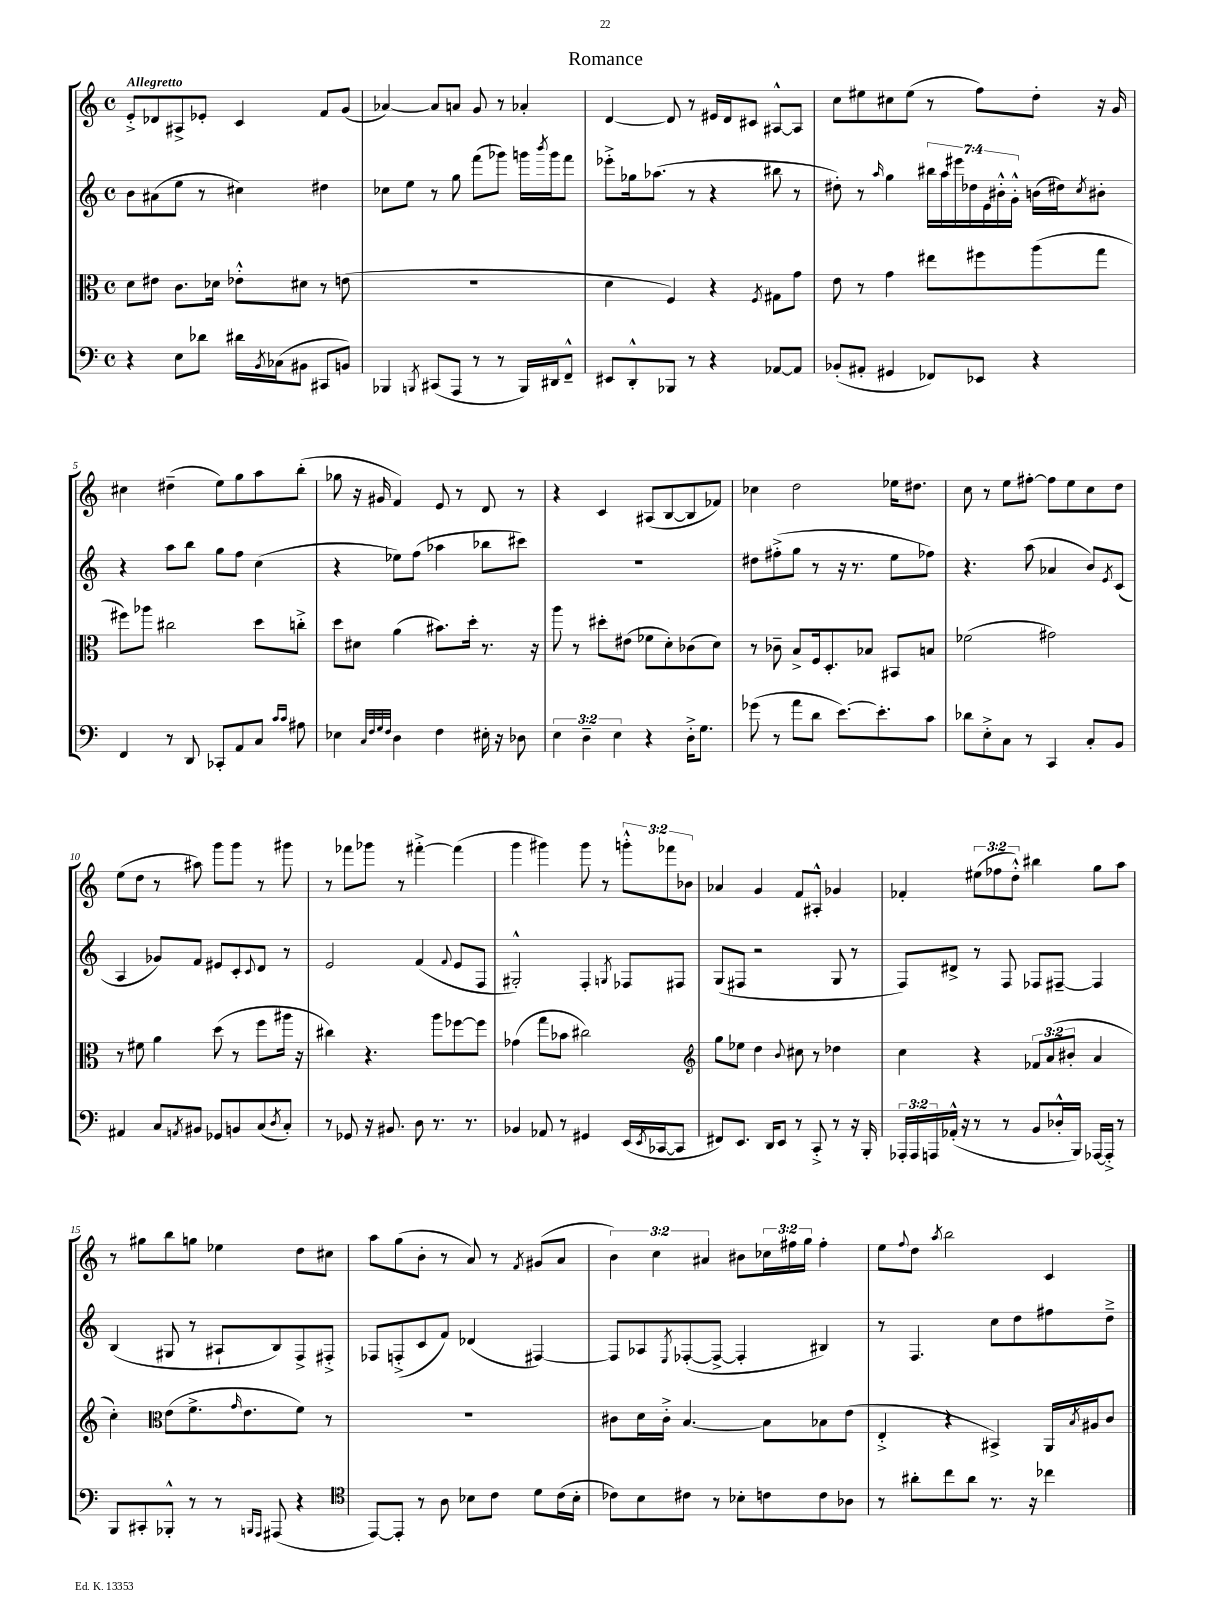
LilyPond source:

\header { title = "Romance" }
<<
\new StaffGroup <<
\new Staff = "s0" {
    \clef treble \key c \major \defaultTimeSignature \time 4/4 \override Staff.TupletNumber.text = #tuplet-number::calc-fraction-text \tempo "Allegretto"
    e'8-.-> des'8 ais8-> ees'8-. c'4 f'8 g'8( |
    aes'4~) aes'8 a'8 g'8 r8 aes'4-. |
    d'4~ d'8 r8 eis'16 d'16 cis'8 ais8~-^ ais8 |
    c''8 eis''8 cis''8 eis''8( r8 f''8) d''8-. r16 g'16 |
    cis''4 dis''4--( e''8) g''8 a''8 b''8-.( |
    ges''8 r16 gis'16 f'4) e'8 r8 d'8 r8 |
    r4 c'4 ais8( b8~ b8 fes'8) |
    ces''4 d''2 ees''16 dis''8. |
    c''8 r8 e''8 fis''8~-. fis''8 e''8 c''8 d''8 |
    e''8( d''8 r8 ais''8) g'''8 g'''8 r8 gis'''8 |
    r8 fes'''8 ges'''8 r8 fis'''4~-.-> fis'''4( |
    g'''4 gis'''4) gis'''8 r8 \tuplet 3/2 { g'''8-.-^ fes'''8 bes'8 } |
    aes'4 g'4 f'8 ais8-.-^ ges'4 |
    fes'4-. \tuplet 3/2 { eis''8( fes''8 d''8-.-^) } bis''4 g''8 a''8 |
    r8 gis''8 b''8 g''8 ees''4 d''8 cis''8 |
    a''8 g''8( b'8-. r8 a'8) r8 \acciaccatura { f'8 } gis'8( a'8 |
    \tuplet 3/2 { b'4) c''4 ais'4 } bis'8 \tuplet 3/2 { ces''16 fis''16 g''16 } fis''4-. |
    e''8 \appoggiatura { f''8 } d''8 \acciaccatura { a''8 } b''2 c'4 \bar "|." |
}
\new Staff = "s1" {
    \clef treble \key c \major \defaultTimeSignature \time 4/4 \override Staff.TupletNumber.text = #tuplet-number::calc-fraction-text
    b'8 ais'8( e''8 r8 cis''4) dis''4 |
    ces''8 e''8 r8 g''8 f'''8( ges'''8) g'''16 \acciaccatura { b'''8 } g'''16 f'''8 |
    ees'''8-.-> ges''16 aes''8.( r8 r4 bis''8 r8 |
    dis''8-.) r8 \grace { a''16 } g''4 \tuplet 7/4 { bis''16 a''16 eis'''16 des''16 e'16 bis'16-.-^ g'16-.-^ } b'16( dis''16) \acciaccatura { c''8 } bis'8-. |
    r4 a''8 b''8 g''8 f''8 c''4( |
    r4 ees''8) f''8( aes''4 bes''8 cis'''8) |
    R1 |
    dis''8 fis''8-.->( g''8 r8 r16 r8. e''8 fes''8) |
    r4. a''8( aes'4 b'8) \acciaccatura { e'8 } c'8( |
    a4 ges'8) f'8 eis'8 c'8-. \appoggiatura { c'8 } d'8 r8 |
    e'2 f'4( \appoggiatura { f'8 } e'8 f8 |
    gis2-.-^) f4-. \acciaccatura { g8 } fes8 fis8 |
    g8( fis8 r2 g8 r8 |
    f8) dis'8-> r8 f8 fes8 fis8~-- fis4 |
    b4( gis8 r8 ais8-! b8) f8-> fis8-.-> |
    fes8 f8-.->( c'8 f'8) des'4( fis4~) |
    fis8 aes8 \acciaccatura { e8 } fes8~-.( fes8~-> fes4-. bis4) |
    r8 f4. c''8 d''8 fis''8 d''8---> \bar "|." |
}
\new Staff = "s2" {
    \clef alto \key c \major \defaultTimeSignature \time 4/4 \override Staff.TupletNumber.text = #tuplet-number::calc-fraction-text
    d'8 eis'8 c'8. des'16 ees'8-.-^ dis'8 r8 e'8( |
    R1 |
    d'4 f4) r4 \acciaccatura { f8 } gis8 g'8 |
    e'8 r8 g'4 eis''8 fis''8 a''8( g''8 |
    fis''8) aes''8 cis''2 d''8 c''8-.-> |
    d''8 dis'8 a'4( bis'8.) d''16-. r8. r16 |
    a''8 r8 dis''8-. eis'8( fes'8 d'8-.) ces'8( d'8) |
    r8 ces'8-- b8-> f16 d8.-. bes8 bis,8 b8 |
    fes'2( gis'2) |
    r8 fis'8 a'4 d''8( r8 f''8 ais''16 r16 |
    cis''4) r4. a''8 fes''8~ fes''8 |
    ges'4( g''8 bes'8 cis''2) |
    \clef treble g''8 ees''8 d''4 \appoggiatura { b'8 } cis''8 r8 des''4 |
    c''4 r4 \tuplet 3/2 { fes'8 a'8( bis'8-. } a'4 |
    c''4-.) \clef alto e'8( f'8.-> \grace { g'16 } e'8. f'8) r8 |
    R1 |
    cis'8 d'16 cis'16-.-> b4.~ b8 bes8 e'8( |
    e4-.-> r4 bis,4->) a,16 \acciaccatura { b8 } ais16 c'8 \bar "|." |
}
\new Staff = "s3" {
    \clef bass \key c \major \defaultTimeSignature \time 4/4 \override Staff.TupletNumber.text = #tuplet-number::calc-fraction-text
    r4 e8 des'8 dis'16 \acciaccatura { b,8 } ces16( bis,8 cis,8 b,8) |
    bes,,4 \acciaccatura { b,,8 } cis,8( a,,8 r8 r8 b,,16) dis,16 f,8---^ |
    eis,8 d,8-.-^ bes,,8 r8 r4 aes,8~ aes,8 |
    bes,8-.( ais,8-. gis,4 fes,8) ees,8 r4 |
    f,4 r8 d,8 ces,8-. a,8 c8 \grace { c'16 c'16 } ais8 |
    ees4 \grace { c32 f32 g32 f32 } d4 f4 eis16-. r16 des8 |
    \tuplet 3/2 { e4 d4-- e4 } r4 d16-.-> g8. |
    ges'8( r8 a'8 d'8 e'8.~) e'8.-. c'8 |
    des'8 e8-.-> c8 r8 c,4 c8-. b,8 |
    ais,4 c8 \acciaccatura { a,8 } bis,8 ges,8 b,8 c8( \acciaccatura { d8 } c8-.) |
    r8 ges,8 r16 bis,8. d8 r8. r8. |
    bes,4 aes,8 r8 gis,4 e,16( \acciaccatura { e,8 } ces,16~ ces,8 |
    fis,8) e,8. d,16 e,8 r8 c,8-.-> r8 r16 b,,16-. |
    \tuplet 3/2 { aes,,16-. aes,,16 a,,16 } aes,16-.-^( r16 r8 r8 b,8 des16-.-^ b,,16) aes,,16~ aes,,16-.-> r8 |
    b,,8 cis,8-. bes,,8-.-^ r8 r8 \grace { b,,16 a,,16 } ais,,8( r4 |
    \clef tenor e,8~) e,8-. r8 a8 bes8 c'8 d'8 c'16( bes16-. |
    ces'8) b8 cis'8 r8 bes8-. c'8 c'8 aes8 |
    r8 ais'8-. c''8 ais'8 r8. r16 ces''4 \bar "|." |
}
>>
>>
